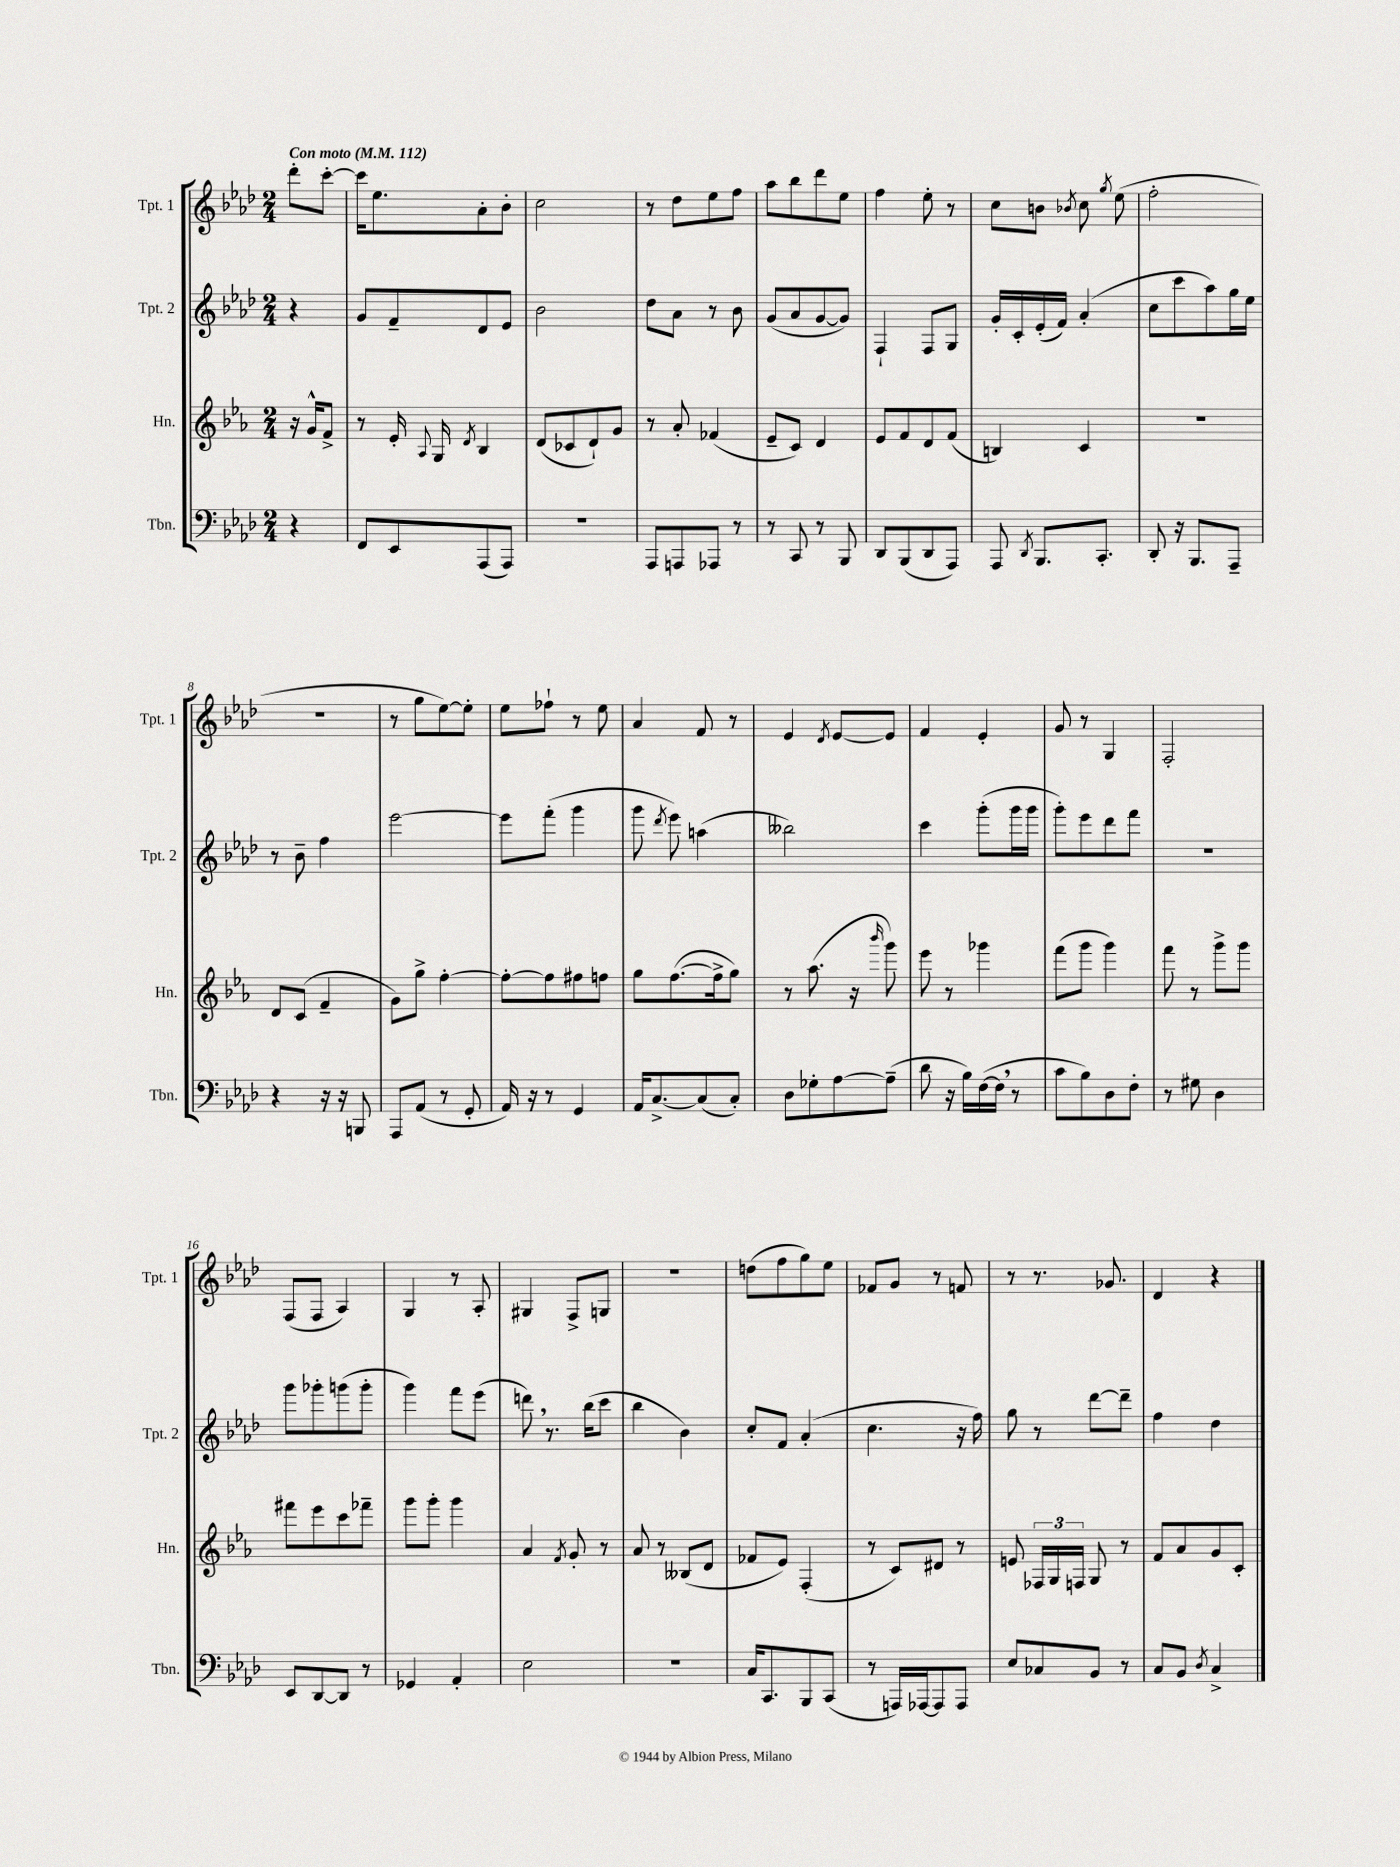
<<
\new StaffGroup <<
\new Staff = "s0" \with { instrumentName = "Tpt. 1" shortInstrumentName = "Tpt. 1" } {
    \clef treble \key aes \major \numericTimeSignature \time 2/4 \partial 4 \tempo "Con moto" 4 = 112
    \autoBeamOff des'''8[-. c'''8]~-. |
    c'''16[ ees''8. aes'8-. bes'8]-. |
    c''2 |
    r8 des''8[ ees''8 f''8] |
    aes''8[ bes''8 des'''8 ees''8] |
    f''4 ees''8-. r8 |
    c''8[ b'8] \acciaccatura { bes'8 } c''8 \acciaccatura { g''8 } ees''8( |
    f''2-. |
    R2 |
    r8 g''8[ ees''8~) ees''8]-. |
    ees''8[ fes''8]-! r8 ees''8 |
    aes'4 f'8 r8 |
    ees'4 \acciaccatura { des'8 } ees'8[~ ees'8] |
    f'4 ees'4-. |
    g'8 r8 g4 |
    f2-. |
    f8[( f8] aes4) |
    g4 r8 aes8-. |
    gis4 f8[-> g8] |
    r2 |
    d''8[( f''8 g''8) ees''8] |
    fes'8[ g'8] r8 f'8 |
    r8 r8. ges'8. |
    des'4 r4 \bar "|." |
}
\new Staff = "s1" \with { instrumentName = "Tpt. 2" shortInstrumentName = "Tpt. 2" } {
    \clef treble \key aes \major \numericTimeSignature \time 2/4 \partial 4
    \autoBeamOff r4 |
    g'8[ f'8-- des'8 ees'8] |
    bes'2 |
    des''8[ aes'8] r8 bes'8 |
    g'8[( aes'8 g'8~ g'8]) |
    f4-! f8[ g8] |
    g'16[-. c'16-. ees'16-.( f'16]) aes'4-.( |
    c''8[ c'''8 aes''8) g''16 ees''16] |
    r8 bes'8-- f''4 |
    ees'''2~ |
    ees'''8[ f'''8]-.( g'''4 |
    g'''8 \acciaccatura { des'''8 } ees'''8) a''4( |
    beses''2) |
    c'''4 g'''8[-.( g'''16 g'''16] |
    g'''8[-.) ees'''8 des'''8 f'''8] |
    R2 |
    g'''8[ ges'''8-. g'''8( g'''8]-. |
    g'''4) f'''8[ ees'''8]( |
    d'''8) \breathe r8. bes''16[( c'''8] |
    bes''4 bes'4) |
    c''8[-. f'8] aes'4-.( |
    c''4. r16 f''16) |
    g''8 r8 des'''8[~ des'''8]-- |
    f''4 des''4 \bar "|." |
}
\new Staff = "s2" \with { instrumentName = "Hn." shortInstrumentName = "Hn." } {
    \clef treble \key ees \major \numericTimeSignature \time 2/4 \partial 4
    \autoBeamOff r16 g'16[-^ f'8]-> |
    r8 ees'16-. \appoggiatura { aes8 } g16 \acciaccatura { d'8 } bes4 |
    d'8[( ces'8 d'8-!) g'8] |
    r8 aes'8-. fes'4( |
    ees'8[-- c'8]) d'4 |
    ees'8[ f'8 d'8 f'8]( |
    b4) c'4 |
    r2 |
    d'8[ c'8]( f'4-- |
    g'8[) g''8]-> f''4~-. |
    f''8[~-. f''8 fis''8 f''8] |
    g''8[ f''8.~( f''16-> g''8]) |
    r8 aes''8.( r16 \grace { bes'''16 } g'''8) |
    ees'''8 r8 ges'''4 |
    f'''8[( g'''8] g'''4) |
    f'''8 r8 g'''8[-> g'''8] |
    fis'''8[ ees'''8 c'''8 fes'''8]-- |
    g'''8[ g'''8]-. g'''4 |
    aes'4 \acciaccatura { f'8 } g'8-. r8 |
    aes'8 r8 beses8[( d'8] |
    fes'8[ ees'8]) f4-.( |
    r8 c'8[) dis'8] r8 |
    e'8 \tuplet 3/2 { fes16[ g16 f16] } g8 r8 |
    f'8[ aes'8 g'8 c'8]-. \bar "|." |
}
\new Staff = "s3" \with { instrumentName = "Tbn." shortInstrumentName = "Tbn." } {
    \clef bass \key aes \major \numericTimeSignature \time 2/4 \partial 4
    \autoBeamOff r4 |
    f,8[ ees,8 aes,,8( aes,,8]) |
    R2 |
    aes,,8[ a,,8 aes,,8] r8 |
    r8 c,8 r8 bes,,8 |
    des,8[ bes,,8( des,8 aes,,8]) |
    aes,,8 \acciaccatura { des,8 } bes,,8.[ c,8.]-. |
    des,8-. r16 bes,,8.[ aes,,8]-- |
    r4 r16 r16 b,,8 |
    aes,,8[ aes,8]( r8 g,8-. |
    aes,16) r16 r8 g,4 |
    aes,16[ c8.~-> c8( c8]-.) |
    des8[ ges8-. aes8~ aes8]--( |
    des'8 r16 bes16[) f16~( f16] \breathe r8 |
    c'8[ bes8) des8 f8]-. |
    r8 gis8 des4 |
    ees,8[ des,8~ des,8] r8 |
    ges,4 aes,4-. |
    ees2 |
    R2 |
    c16[ c,8. bes,,8 c,8]( |
    r8 a,,16[) aes,,16~ aes,,8 aes,,8] |
    ees8[ ces8 bes,8] r8 |
    c8[ bes,8] \acciaccatura { des8 } c4-> \bar "|." |
}
>>
>>
